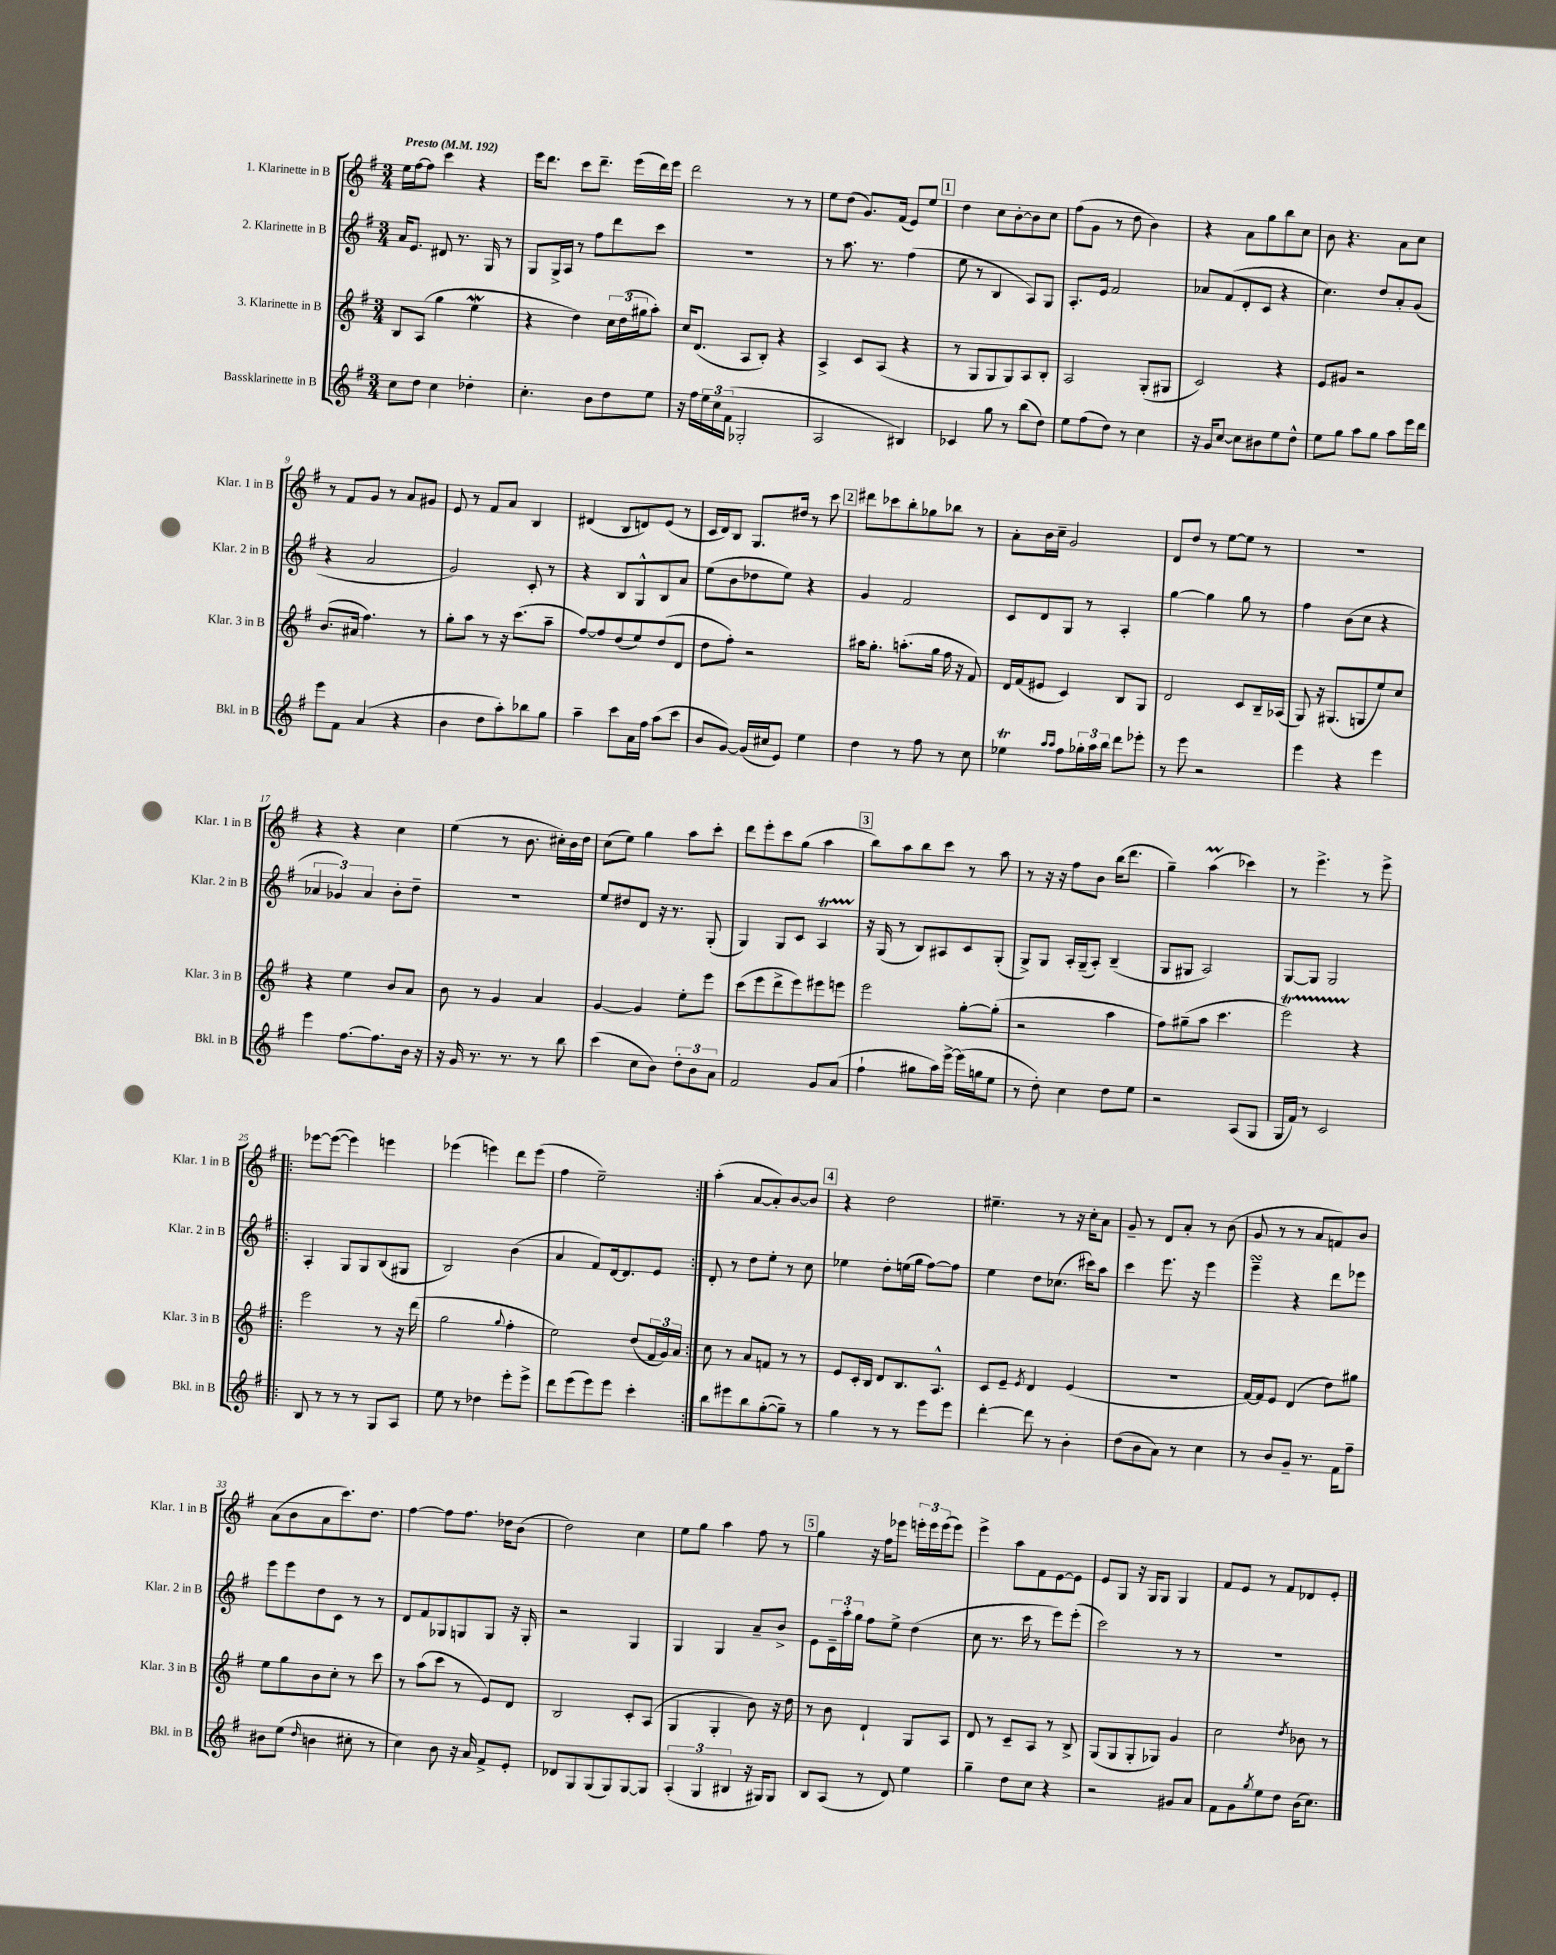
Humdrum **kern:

**kern	**kern	**kern	**kern
*part4	*part3	*part2	*part1
*staff4	*staff3	*staff2	*staff1
*I"Bassklarinette in B	*I"3. Klarinette in B	*I"2. Klarinette in B	*I"1. Klarinette in B
*I'Bkl. in B	*I'Klar. 3 in B	*I'Klar. 2 in B	*I'Klar. 1 in B
*clefG2	*clefG2	*clefG2	*clefG2
*k[f#]	*k[f#]	*k[f#]	*k[f#]
*M3/4	*M3/4	*M3/4	*M3/4
*MM192	*MM192	*MM192	*MM192
=1	=1	=1	=1
!	!	!	!LO:TX:a:B:t=Presto
8cc\L	8B/L	16a/KL	16ee\LL
.	.	8.e/J	[16ff#\J
8dd\J	(8A/J	.	8ff#\J]
4cc\	4gg\	8d#X/	4ccc\
.	.	8.r	.
4dd-X'\	4eeW\	.	4r
.	.	16G/	.
.	.	8r	.
=2	=2	=2	=2
4.cc'\	4r	8G/L	16eee\KL
.	.	.	8.ddd\J
.	.	16G^/L	.
.	.	16A/JJ	.
.	4dd\)	8r	8ccc\L
8b\L	.	8ff#\L	8.ddd~\J
8dd\	24cc\LL	8ddd\	.
.	(24dd\	.	.
.	.	.	(16eee\LL
.	24gg#X\J	.	.
8ee\J	8aa'\J)	8ccc\J	16ddd\)
.	.	.	16eee\JJ
=3	=3	=3	=3
16r	16cc/KL	2.r	2ddd\
16ff#\LL	(8.d/J	.	.
24ee\	.	.	.
24cc\	.	.	.
(24f#\JJ	.	.	.
2G-X'/	8A/L	.	.
.	8B'/J)	.	.
.	4r	.	8r
.	.	.	8r
=4	=4	=4	=4
2A/	4A^/	8r	8ee\L
.	.	8.aa\	(8dd\J
.	8c/L	.	8.g/L)
.	.	8.r	.
.	(8A/J	.	.
.	.	.	(16f#/Jk
4B#X/)	4r	(4ff#\	8e/L)
.	.	.	8ee/J
!!LO:REH:place=s1:t=1
=5	=5	=5	=5
4c-X/	8r	8ee\	4dd\
.	8G/L	8r	.
8gg\	8G/	4B/	8cc\L
8r	8G/)	.	[8b'\
(8bb\L	8A/	8A/L)	8b\]
8dd\J)	8B'/J	8G/J	8cc\J
=6	=6	=6	=6
8ee\L	2A/	8.A'/L	(8ff#\L
(8ff#\	.	.	8g\J
.	.	16e/Jk	.
8dd\J)	.	2f#/	8r
8r	.	.	8dd\
4cc\	(8G'/L	.	4b\)
.	8G#X/J	.	.
=7	=7	=7	=7
16r	2c/)	8a-X/L	4r
16g/KL	.	.	.
[8cc/J	.	(8f#/	.
8cc\L]	.	8d'/	8a\L
8b#X\	.	8c/J	8gg\
8ee\	4r	4r	8bb\
8dd^^\J	.	.	8cc\J
=8	=8	=8	=8
8ee\L	8e/L	4.cc\)	8b\
8gg\J	8g#X/J	.	4.r
8aa\L	2r	.	.
8gg\J	.	8dd/L	.
8aa\L	.	8a'/	8a\L
16eee\L	.	(8g/J	8cc\J
16ddd\JJ	.	.	.
!!LO:LB:g=z
=9	=9	=9	=9
8eee\L	(8.b/L	4r	8r
8f#\J	.	.	8f#/L
.	16a#X/Jk	.	.
(4a/	4.ff#\)	2a/	8g/J
.	.	.	8r
4r	.	.	8a/L
.	8r	.	8g#X/J
=10	=10	=10	=10
4b\	8gg'\L	2g/)	8e/
.	8aa\J	.	8r
8dd\L	8r	.	8f#/L
8aa'\)	16r	.	8a/J
.	(8.ccc\L	.	.
8bb-X\	.	8c'/	4B/
8gg\J	8aa~\J	8r	.
=11	=11	=11	=11
4aa~\	[8ff#/L)	4r	(4d#X/
.	8ff#/]	.	.
8ccc\L	(8dd/	8B/L	8B/L
16a\L	8ee/)	8G^^/	8dn/)
16ff#\JJ	.	.	.
(8aa\L	(8dd/	8B/	(8e/J
8ccc\J	8d/J	8a/J	8r
=12	=12	=12	=12
8b/L	8dd\L	(8ee\L	16c/LL
.	.	.	16d/J)
[8g/J)	8ff#'\J)	8b\	8B/J
(16g/LL]	2r	8dd-X\	8.G/L
16cc#X/J	.	.	.
8e/J)	.	8ee\J)	.
.	.	.	16dd#X/Jk
4ee\	.	4r	8r
.	.	.	8ccc\
!!LO:REH:place=s1:t=2
=13	=13	=13	=13
4dd\	16aa#X\KL	4g/	8ddd#X\L
.	8.gg'\J	.	.
.	.	.	8ccc-X\
8r	(8.aan'\L	2f#/	8bb'\
8ff#\	.	.	8gg-X\
.	16gg\Jk	.	.
8r	16ff#\	.	8bb-X\J
.	16r	.	.
8cc\	8f#/)	.	8r
=14	=14	=14	=14
4ee-XT\	16d/LL	8c/L	8a'\L
.	(16f#/J	.	.
.	8e#X/J	8d/	16b\L
.	.	.	16cc~\JJ
16qqaa/LL	.	.	.
16qqaa/JJ	.	.	.
8ff#\L	4c/)	8G/J	2g/
24gg-X'\L	.	8r	.
24aa\	.	.	.
24bb\JJ	.	.	.
8ddd\L	8B/L	4A'/	.
8eee-X'\J	8G/J	.	.
=15	=15	=15	=15
8r	2d/	[4gg\	8d/L
8eee\	.	.	8dd/J
2r	.	4gg\]	8r
.	.	.	[8ee\L
.	8c/L	8gg\	8ee\J]
.	16B~/L	8r	8r
.	(16A-X/JJ	.	.
=16	=16	=16	=16
4eee\	8G/)	4ff#\	2.r
.	16r	.	.
.	(8.G#X/L	.	.
4r	.	(8b\L	.
.	8Gn/	8cc\J	.
4eee\	8ee/)	4r	.
.	8cc/J	.	.
!!LO:LB:g=z
=17	=17	=17	=17
4eee\	4r	6a-X/	4r
.	.	6g-X/)	.
[8.ff#\L	4ee\	.	4r
.	.	6a-/	.
8.ff#\]	.	.	.
.	8b/L	8b'\L	4cc\
16b\Jk	8a/J	8dd~\J	.
16r	.	.	.
=18	=18	=18	=18
16r	8b\	2.r	(4ee\
16g/	.	.	.
8.r	8r	.	.
.	4g/	.	8r
8.r	.	.	.
.	.	.	8.b\
8r	4a/	.	.
.	.	.	16cc#X'\LL)
8bb\	.	.	16b\
.	.	.	16dd\JJ
=19	=19	=19	=19
(4ccc\	[4g/	8ee/L	(8cc\L
.	.	8dd#X/	8ee\J)
8cc\L	4g/]	8d/J	4gg\
8b\J)	.	16r	.
.	.	8.r	.
12dd'\L	8ee'\L	.	8aa\L
12b\	.	.	.
.	8eee\J	(8G'/	8ccc'\J
12a\J	.	.	.
=20	=20	=20	=20
2f#/	(8ccc\L	4G/)	8ddd\L
.	8eee\	.	8eee'\
.	8ddd^\	8G/L	8ccc\
.	8eee\)	8c/J	(8gg\J
8g/L	8eee#X\	4AT/	4aa\
(8a/J	8eeen\J	.	.
!!LO:REH:place=s1:t=3
=21	=21	=21	=21
4ff#`\	2eee\	16r	8bb\L)
.	.	(16G/	.
.	.	8r	8aa\
8gg#X\L	.	8B/L)	8bb\
16aa\L)	.	8A#X/	8ccc\J
[16eee^\JJ	.	.	.
(16eee\LL]	[8gg'\L	8c/	8r
16ggn\J	.	.	.
8ee\J	(8gg'\J]	(8G'/J	8aa\
=22	=22	=22	=22
8r	2r	8G^/L)	8r
8dd'\)	.	8G/J	16r
.	.	.	16r
4cc\	.	16A'/LL	8ff#\L
.	.	(16G~/J	.
.	.	8A'/J)	8b\J
8dd\L	4aa\	(4B~/	(16bb\KL
.	.	.	8.ddd\J
8ee\J	.	.	.
=23	=23	=23	=23
2r	8ff#\L)	8G/L	4gg~\)
.	(8gg#X~\	8G#X/J	.
.	8aa\J	2A/)	(4aaM\
.	4.ccc\	.	.
(8A/L	.	.	4ccc-X\)
8G/J	.	.	.
=24	=24	=24	=24
16G/LL	2eeeT\)	[8G/L	8r
16f#/JJ)	.	.	.
8r	.	8G/J]	4.eee^\
2c/	.	2G/	.
.	4r	.	8r
.	.	.	8eee^\
!!LO:LB:g=z
=25!|:	=25!|:	=25!|:	=25!|:
8B/	2eee\	4A'/	[8eee-X\L
8r	.	.	(8eee-\J_
8r	.	8G/L	4eee-\])
8r	.	8G/	.
8G/L	8r	(8B/	4eeen\
8A/J	16r	8G#X/J	.
.	(16ddd\	.	.
=26	=26	=26	=26
8ee\	2gg\	2B/)	(4eee-X\
8r	.	.	.
4dd-X\	.	.	4eeen\)
.	8qqgg/	.	.
8eee'\L	4ff#'\	(4b\	8ddd\L
8eee^\J	.	.	(8eee\J
=27	=27	=27	=27
8ddd\L	2ee\)	4a/	4ff#\
(8eee\	.	.	.
8eee\)	.	8f#/L)	2ee~\)
8eee\J	.	[16d/k	.
.	.	8.d/]	.
4ccc'\	(8dd/L	.	.
.	24f#/L	8e/J	.
.	24g/)	.	.
.	24a/JJ	.	.
=28:|!	=28:|!	=28:|!	=28:|!
8bb\L	8cc\	8d'/	(4aa'\
8eee#X\	8r	8r	.
8bb\	8a/L	8dd\L	[8a/L
([8gg'\	8fn/J	8ee'\J	8a'/])
8gg~\J])	8r	8r	[8b/
8r	8r	8cc\	8b/J]
!!LO:REH:place=s1:t=4
=29	=29	=29	=29
4gg\	8e/L	4ee-X\	4r
.	16c'/L	.	.
.	16B/JJ	.	.
8r	8d/L	8dd'\L	2dd\
8r	8.B/	(16een\L	.
.	.	16gg\JJ	.
8eee\L	.	[8ff#\L)	.
.	8.A^^/J	.	.
8eee\J	.	8ff#\J]	.
=30	=30	=30	=30
[4ddd'\	8c/L	4ee\	4.ee#X~\
.	8e~/J	.	.
.	8qe/	.	.
8ddd\]	4d/	8dd\L	.
8r	.	(8.cc-X\J	8r
4b'\	(4e/	.	16r
.	.	16ccc#X\KL)	16cc'\KL
.	.	8aa\J	8a\J
=31	=31	=31	=31
(8dd\L	2.r	4ccc\	8g~/
8b\	.	.	8r
8a\J)	.	8.eee\	8d/L
8r	.	.	8a'/J
.	.	16r	.
4cc\	.	4eee\	8r
.	.	.	(8b\
=32	=32	=32	=32
8r	[16f#/LL)	4eeesSSS~\	8g/
.	16f#/J]	.	.
8b/L	8e/J	.	8r
8g~/J	(4d/	4r	8r
8.r	.	.	8a/L
.	8dd\L)	8ddd\L	8fn/)
16f#\KL	.	.	.
8ff#~\J	8gg#X\J	8eee-X\J	8b/J
!!LO:LB:g=z
=33	=33	=33	=33
8b#X\L	8ee\L	8eee\L	(8a\L
(8ee\J	8gg\	8eee\	8b\
16qqdd/	.	.	.
4bn\	8b\	8dd\	8a\
.	8cc'\J	8c\J	8.ccc\)
8cc#X'\	8r	8r	.
.	.	.	8.dd\J
8r	8ccc\	8r	.
=34	=34	=34	=34
4cc\)	8r	8d/L	[4ff#\
.	(8aa\L	8f#/	.
8b\	8ccc\J	8G-X/	8ff#\L]
16r	8r	8Gn/	8.ff#\J
16a/	.	.	.
8f#^/L	8e/L)	8G/J	.
.	.	.	16dd-X\KL
8e'/J	8d/J	16r	(8b\J
.	.	16G'/	.
=35	=35	=35	=35
8d-X/L	2B/	2r	2dd\)
8G/	.	.	.
(8G/	.	.	.
8G/)	.	.	.
[8G/	8c'/L	4G/	4cc\
8G/J]	(8A/J	.	.
=36	=36	=36	=36
(6A'/	4G/	4G/	8ee\L
.	.	.	8gg\J
6G/	.	.	.
.	4G'/	4G/	4aa\
6B#X/	.	.	.
16r	8b\)	8a~/L	8ff#\
16G#X/KL)	.	.	.
8G#/J	16r	8b^/J	8r
.	16dd\	.	.
!!LO:REH:place=s1:t=5
=37	=37	=37	=37
8B/L	8r	8e\L	4gg\
(8A/J	8b\	24c~\L	.
.	.	24aa'\	.
.	.	24gg\JJ	.
8r	4d`/	8ff#\L	16r
.	.	.	16ff#\KL
8d/)	.	8ee^\J	8eee-X\J
4ee\	8G/L	(4dd\	24eeen'\LL
.	.	.	24eee\
.	.	.	(24eee\J
.	8A/J	.	8eee\J)
=38	=38	=38	=38
4gg~\	8d/	8cc\	4eee^\
.	8r	8.r	.
8dd\L	8c~/L	.	8aa\L
.	.	16ccc\	.
8cc\J	8A/J	8r	8f#\
4r	8r	8eee\L)	[8e\
.	8B^/	(8eee'\J	8e\J]
=39	=39	=39	=39
2r	(8G/L	2ccc\)	8e/L
.	8G/	.	8G/J
.	8G'/	.	16r
.	.	.	16G/KL
.	8G-X/J)	.	8G/J
8g#X/L	4g/	8r	4G/
8a/J	.	8r	.
=40	=40	=40	=40
8f#\L	2cc\	2.r	8f#/L
8g\	.	.	8e/J
8qgg/	.	.	.
8ee\	.	.	8r
8dd\J	.	.	8f#/L
.	8qdd/	.	.
(16b\KL	8b-X\	.	8d-X/
8.cc\J)	.	.	.
.	8r	.	8e'/J
==	==	==	==
*-	*-	*-	*-
